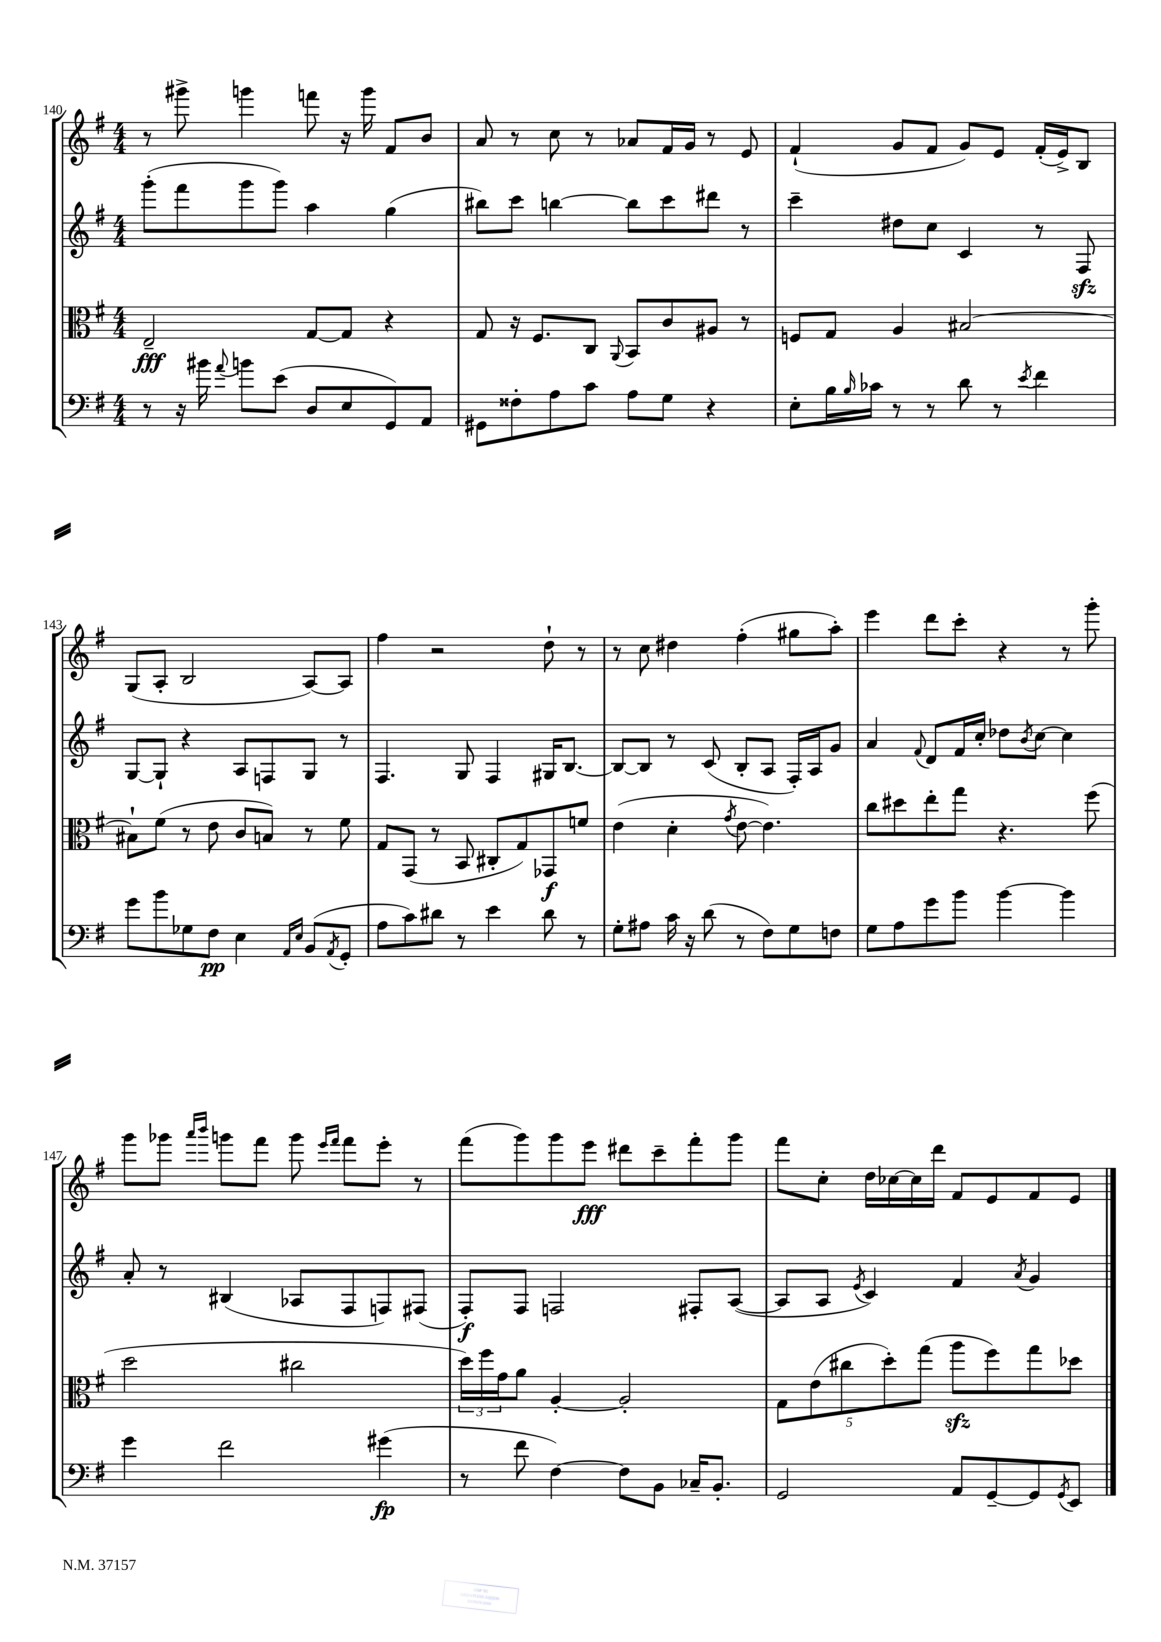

**kern	**dynam	**kern	**dynam	**kern	**dynam	**kern	**dynam
*part4	*part4	*part3	*part3	*part2	*part2	*part1	*part1
*staff4	*staff4	*staff3	*staff3	*staff2	*staff2	*staff1	*staff1
*clefF4	*	*clefC3	*	*clefG2	*	*clefG2	*
*k[f#]	*	*k[f#]	*	*k[f#]	*	*k[f#]	*
*M4/4	*	*M4/4	*	*M4/4	*	*M4/4	*
=140	=140	=140	=140	=140	=140	=140	=140
8r	.	2E~/	fff	(8ggg'\L	.	8r	.
16r	.	.	.	8fff#\	.	8ggg#X^\	.
16b#X\	.	.	.	.	.	.	.
8qqa/	.	.	.	.	.	.	.
8bn\L	.	.	.	8ggg\	.	4gggn\	.
(8e\J	.	.	.	8ggg\J)	.	.	.
8D/L	.	[8G/L	.	4aa\	.	8fffn\	.
8E/	.	8G/J]	.	.	.	16r	.
.	.	.	.	.	.	16ggg\	.
8GG/)	.	4r	.	(4gg\	.	8f#/L	.
8AA/J	.	.	.	.	.	8b/J	.
=141	=141	=141	=141	=141	=141	=141	=141
8GG#X\L	.	8G/	.	8bb#X\L)	.	8a/	.
8F##X'\	.	16r	.	8ccc\J	.	8r	.
.	.	8.F#/L	.	.	.	.	.
8A\	.	.	.	[4bbn\	.	8cc\	.
8c\J	.	8C/J	.	.	.	8r	.
.	.	8qqAA/	.	.	.	.	.
8A\L	.	8BB/L	.	8bb\L]	.	8a-X/L	.
8G\J	.	8c/	.	8ccc\	.	16f#/L	.
.	.	.	.	.	.	16g/JJ	.
4r	.	8A#X/J	.	8ddd#X\J	.	8r	.
.	.	8r	.	8r	.	8e/	.
=142	=142	=142	=142	=142	=142	=142	=142
8E'\L	.	8Fn/L	.	4ccc~\	.	(4f#`/	.
16B\L	.	8G/J	.	.	.	.	.
16qqB/	.	.	.	.	.	.	.
16c-X\JJ	.	.	.	.	.	.	.
8r	.	4A/	.	8dd#X\L	.	8g/L	.
8r	.	.	.	8cc\J	.	8f#/J	.
8d\	.	[2B#X/	.	4c/	.	8g/L)	.
8r	.	.	.	.	.	8e/J	.
8qe/	.	.	.	.	.	.	.
4f#\	.	.	.	8r	.	(16f#'/LL	.
.	.	.	.	.	.	16e^/J)	.
.	.	.	.	8F#zz/	.	8B/J	.
!!LO:LB:g=z
=143	=143	=143	=143	=143	=143	=143	=143
8g\L	.	8B#X`\L]	.	[8G/L	.	(8G/L	.
8b\	.	(8f#\J	.	8G`/J]	.	8A'/J	.
8G-X\	.	8r	.	4r	.	2B/	.
8F#\J	pp	8e\	.	.	.	.	.
4E\	.	8c/L	.	8A/L	.	.	.
.	.	8Bn/J)	.	8Fn/	.	.	.
16qqAA/LL	.	.	.	.	.	.	.
16qqE/JJ	.	.	.	.	.	.	.
(8BB/L	.	8r	.	8G/J	.	[8A/L)	.
8qAA/	.	.	.	.	.	.	.
8GG'/J	.	8f#\	.	8r	.	8A/J]	.
=144	=144	=144	=144	=144	=144	=144	=144
8A\L	.	8G/L	.	4.F#/	.	4ff#\	.
8c\)	.	(8GG/J	.	.	.	.	.
8d#X\J	.	8r	.	.	.	2r	.
8r	.	8BB/	.	8G/	.	.	.
4e\	.	8C#X'/L	.	4F#/	.	.	.
.	.	8G/)	.	.	.	.	.
8d#\	.	8GG-X/	f	16G#X/KL	.	8dd`\	.
.	.	.	.	[8.B/J	.	.	.
8r	.	8fn/J	.	.	.	8r	.
=145	=145	=145	=145	=145	=145	=145	=145
8G'\L	.	(4e\	.	8B/L_	.	8r	.
8A#X\J	.	.	.	8B/J]	.	8cc\	.
16c\	.	4d'\	.	8r	.	4dd#X\	.
16r	.	.	.	.	.	.	.
(8d\	.	.	.	(8c/	.	.	.
.	.	8qg/	.	.	.	.	.
8r	.	[8e\	.	8B'/L	.	(4ff#'\	.
8F#\L)	.	4.e\])	.	8A/J	.	.	.
8G\	.	.	.	16F#'/LL)	.	8gg#X\L	.
.	.	.	.	16A/J	.	.	.
8Fn\J	.	.	.	8g/J	.	8aa'\J)	.
=146	=146	=146	=146	=146	=146	=146	=146
8G\L	.	8cc\L	.	4a/	.	4eee\	.
8A\	.	8dd#X\	.	.	.	.	.
.	.	.	.	8qqf#/	.	.	.
8g\	.	8ee'\	.	8d/L	.	8ddd\L	.
8b\J	.	8gg\J	.	16f#/L	.	8ccc'\J	.
.	.	.	.	16cc'/JJ	.	.	.
[4b\	.	4.r	.	8dd-X\L	.	4r	.
.	.	.	.	8qb/	.	.	.
.	.	.	.	[8cc\J	.	.	.
4b\]	.	.	.	4cc\]	.	8r	.
.	.	(8ff#\	.	.	.	8ggg'\	.
!!LO:LB:g=z
=147	=147	=147	=147	=147	=147	=147	=147
4g\	.	2dd\	.	8a'/	.	8ggg\L	.
.	.	.	.	8r	.	8ggg-X\J	.
.	.	.	.	.	.	16qqaaa/LL	.
.	.	.	.	.	.	16qqbbb/JJ	.
2f#\	.	.	.	(4B#X/	.	8gggn\L	.
.	.	.	.	.	.	8fff#\J	.
.	.	2cc#X\	.	8A-X/L	.	8ggg\	.
.	.	.	.	.	.	16qqeee/LL	.
.	.	.	.	.	.	16qqfff#/JJ	.
.	.	.	.	8F#/	.	8fff#\L	.
(4g#X\	fp	.	.	8Fn/)	.	8eee'\J	.
.	.	.	.	(8F#X/J	.	8r	.
=148	=148	=148	=148	=148	=148	=148	=148
8r	.	24dd\LL)	.	8F#'/L)	f	(8fff#\L	.
.	.	24ff#\	.	.	.	.	.
.	.	24g\J	.	.	.	.	.
8f#\	.	8a\J	.	8F#/J	.	8ggg\)	.
[4F#\)	.	[4A'/	.	2Fn/	.	8ggg\	.
.	.	.	.	.	.	8eee\J	fff
8F#\L]	.	2A'/]	.	.	.	8ddd#X\L	.
8BB\J	.	.	.	.	.	8ccc~\	.
16C-X~/KL	.	.	.	8F#X'/L	.	8fff#'\	.
8.BB'/J	.	.	.	.	.	.	.
.	.	.	.	([8A/J	.	8ggg\J	.
=149	=149	=149	=149	=149	=149	=149	=149
2GG/	.	10G\L	.	8A/L]	.	8fff#\L	.
.	.	(10e\	.	.	.	.	.
.	.	.	.	8A/J	.	8cc'\J	.
.	.	10cc#X\	.	.	.	.	.
.	.	.	.	8qe/	.	.	.
.	.	.	.	4c/)	.	16dd\LL	.
.	.	10dd'\)	.	.	.	.	.
.	.	.	.	.	.	[16cc-X\	.
.	.	.	.	.	.	16cc-\]	.
.	.	(10gg\J	.	.	.	.	.
.	.	.	.	.	.	16ddd\JJ	.
8AA/L	.	8aazz\L	.	4f#/	.	8f#/L	.
[8GG~/	.	8ff#\)	.	.	.	8e/	.
.	.	.	.	8qa/	.	.	.
8GG/]	.	8gg\	.	4g/	.	8f#/	.
8qGG/	.	.	.	.	.	.	.
8EE/J	.	8dd-X\J	.	.	.	8e/J	.
==	==	==	==	==	==	==	==
*-	*-	*-	*-	*-	*-	*-	*-
